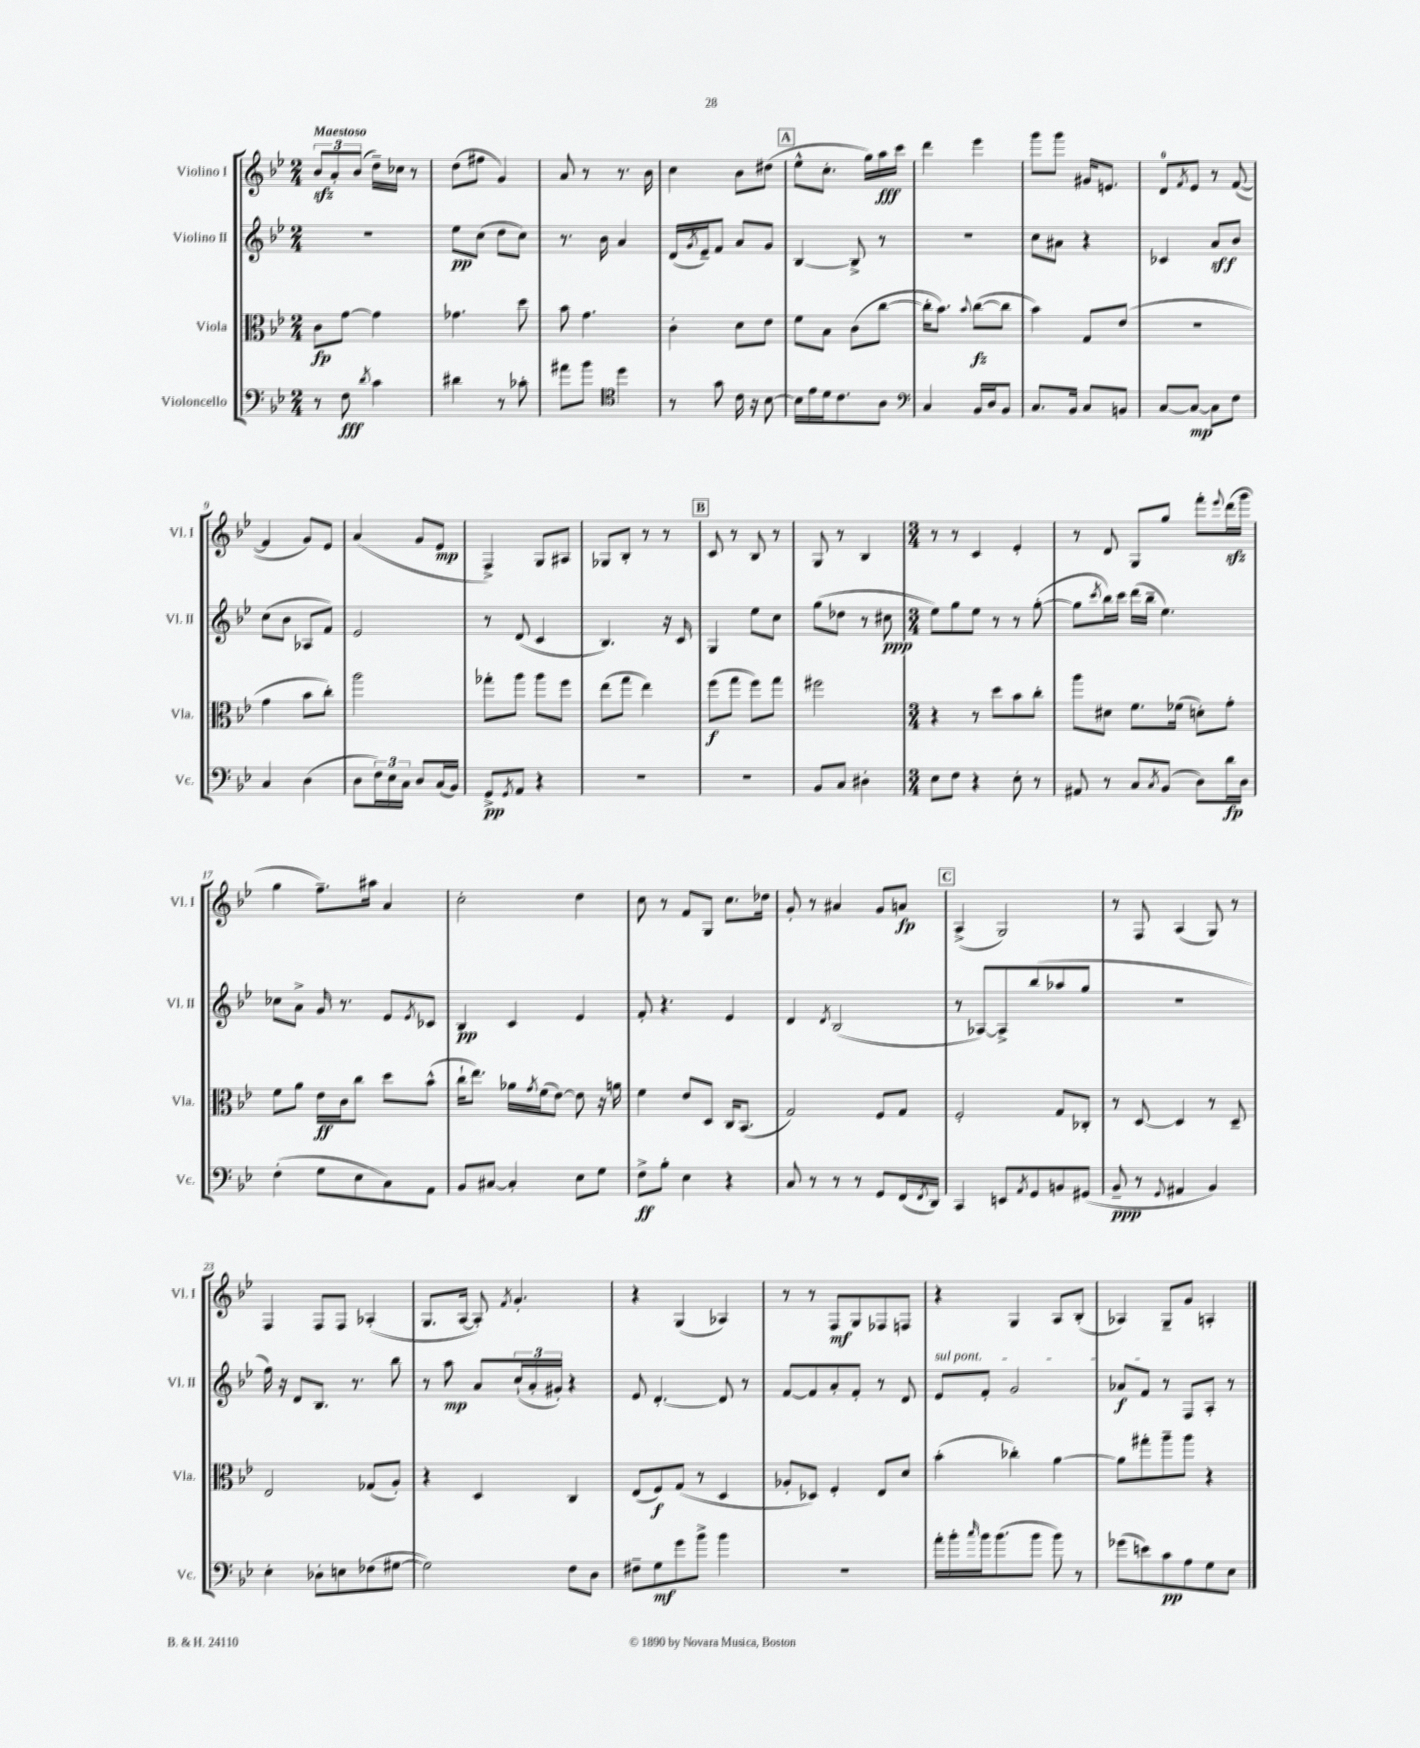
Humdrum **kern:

**kern	**kern	**kern	**kern
*staff4	*staff3	*staff2	*staff1
*clefF4	*clefC3	*clefG2	*clefG2
*k[b-e-]	*k[b-e-]	*k[b-e-]	*k[b-e-]
*M2/4	*M2/4	*M2/4	*M2/4
8r	8c	2r	12b-
.	.	.	12a'
8F	[8g	.	.
.	.	.	(12b-
8qd	.	.	.
4c	4g]	.	16dd~)
.	.	.	16cc-
.	.	.	8r
=	=	=	=
4d#	4.g-	8ee-	(8dd
.	.	(8cc	8ff#
8r	.	8dd	4g)
8c-'	8dd	8cc)	.
=	=	=	=
8a#	8b-	8.r	8a
8b-	4.g	.	8r
.	.	16b-	.
*clefC4	*	*	*
4dd	.	4a	8.r
.	.	.	16b-
=	=	=	=
8r	4c'	(16d	4cc
.	.	8qg	.
.	.	16e-~)	.
8g	.	8f	.
16c	8d	8a	8b-
16r	.	.	.
[8B-	8e-	8g	(8dd#
=	=	=	=
16B-]	8f	[4B-	8ee-^^
16e-	.	.	.
16d	8B-	.	8.cc'
8.c	.	.	.
.	(8c	8B-^]	.
.	.	.	16gg)
8A	[8cc	8r	16aa
.	.	.	16ccc
=	=	=	=
*clefF4	*	*	*
4C	16cc']	2r	4ddd
.	8.b-)	.	.
.	8qqb-	.	.
16BB-	([8cc	.	4eee-
16D	.	.	.
8BB-	8cc]	.	.
=	=	=	=
8.C	4b-)	8cc	8ggg
.	.	8a#	8ggg
16BB-	.	.	.
8C	8G	4r	16g#
.	.	.	8.e
8BB	(8e-	.	.
=	=	=	=
[8C	2r	4c-	8d
.	.	.	8qf
8C_	.	.	8e-
8C]	.	8a	8r
8F	.	8b-	([8f
=	=	=	=
4C	4g	(8cc	4f]
.	.	8b-	.
(4D	8b-	8A-	8g)
.	8cc')	8f)	8e-
=	=	=	=
8D	2aa	2e-	(4a
24F)	.	.	.
24E-	.	.	.
24C	.	.	.
8D	.	.	8g
(16C	.	.	8e-
16BB-)	.	.	.
=	=	=	=
8GG^	8gg-'	8r	4F^)
8qGG	.	.	.
8AA	8aa	(8d	.
4r	8aa	4c	8G
.	8ff	.	8A#
=	=	=	=
2r	(8ee-	4.B-)	8G-
.	8gg	.	8B-'
.	4ee-)	.	8r
.	.	16r	8r
.	.	16c	.
=	=	=	=
2r	(8ff	4G	8c
.	8gg	.	8r
.	8ff)	8ee-	8B-
.	8gg	8cc	8r
=	=	=	=
8BB-	2ff#	(8gg	8G
8C	.	8dd-	8r
4D#'	.	8r	4B-
.	.	8cc#	.
=	=	=	=
*M3/4	*M3/4	*M3/4	*M3/4
8E-	4r	8ee-)	8r
8F	.	8gg	8r
4r	8r	8ee-	4c
.	8dd	8r	.
8E-'	8b-	8r	4e-'
8r	8cc'	([8gg'	.
=	=	=	=
8AA#	8aa	8gg]	8r
.	.	8qccc	.
8r	8d#	16bb-)	8d
.	.	16ccc	.
8C	8.f	(16ddd	8G
.	.	16bb-~	.
8qC	.	.	.
(8BB-	.	4.ee-)	8gg
.	(16f-	.	.
8D)	8d')	.	8fff'
.	.	.	8qqeee-
16d	8g'	.	(16ddd
16D	.	.	16ggg
=	=	=	=
(4F'	8f	8cc-	4gg
.	8a	8a^	.
8G	16e-	16g	8.ff~)
.	16c	8.r	.
8E-	8cc	.	.
.	.	.	16aa#
8C)	8dd	8e-	4a
.	.	8qe-	.
8AA	(8b-^^	8c-	.
=	=	=	=
8BB-	16cc`	4B-	2cc'
.	8.ee-)	.	.
[8C#	.	.	.
4C#']	16a-	4c	.
.	8qg	.	.
.	(16f	.	.
.	[8e-)	.	.
8E-	8e-]	4e-	4dd
8G	16r	.	.
.	16a	.	.
=	=	=	=
8F^	4f	8f'	8cc
8B-'	.	4.r	8r
4E-	8e-	.	8f
.	8D	.	8G
4r	16C	4e-	8.cc
.	(8.BB-	.	.
.	.	.	16dd-
=	=	=	=
8C	2G)	4d	8g'
8r	.	.	8r
.	.	8qd	.
8r	.	(2B-	4a#
8r	.	.	.
8GG	8F	.	8g
(16FF	8G	.	8a
8qFF	.	.	.
16DD)	.	.	.
=	=	=	=
4CC	2F'	8r	(4A^
.	.	[8A-)	.
8EE	.	8A-^]	2G)
8qAA	.	.	.
8GG	.	(8bb-	.
8BB	8G	8aa-	.
(8GG#	8C-'	8gg	.
=	=	=	=
8BB-~	8r	2.r	8r
8r	[8D	.	8F
8qqGG	.	.	.
4AA#	4D]	.	(4A
4BB-)	8r	.	8G)
.	8D~	.	8r
=	=	=	=
4E-'	2E-	16ff)	4F
.	.	16r	.
.	.	8d	.
8D-'	.	8.B-	8F
8E	.	.	8F
.	.	8.r	.
(8F-	(8G-	.	(4A-'
[8G#	8A')	8bb-	.
=	=	=	=
2G#])	4r	8r	8.G
.	.	8aa	.
.	.	.	[16A
.	4D	8a	8A'])
.	.	.	8qf
.	.	(24cc`	4.g'
.	.	24a'	.
.	.	24g#')	.
8F	4C	4r	.
8D	.	.	.
=	=	=	=
8F#~	(8E-	8e-	4r
8G	8F)	[4.d'	.
8g	(8G	.	(4G
8b-^	8r	.	.
4b-	4D	8d]	4A-)
.	.	8r	.
=	=	=	=
2.r	8A-'	[8f	8r
.	8D-)	8f]	8r
.	4F'	8a'	8F
.	.	8f'	8G
.	8E-	8r	8F-
.	8d	8d	8F
=	=	=	=
16a'	(4b-'	8e-	4r
16b-'	.	.	.
16qqcc	.	.	.
16b-	.	8f'	.
(8.b-	.	.	.
.	4cc-')	2g	4G
8b-	.	.	.
8b-)	[4a	.	8A
8r	.	.	(8B-'
=	=	=	=
(8g-	8a]	8a-	4A-)
8e)	8gg#'	8f	.
8c	8aa~	8r	8G~
8A	8aa	8F	8g
8G	4r	8A'	4A'
8E-	.	8r	.
==	==	==	==
*-	*-	*-	*-
